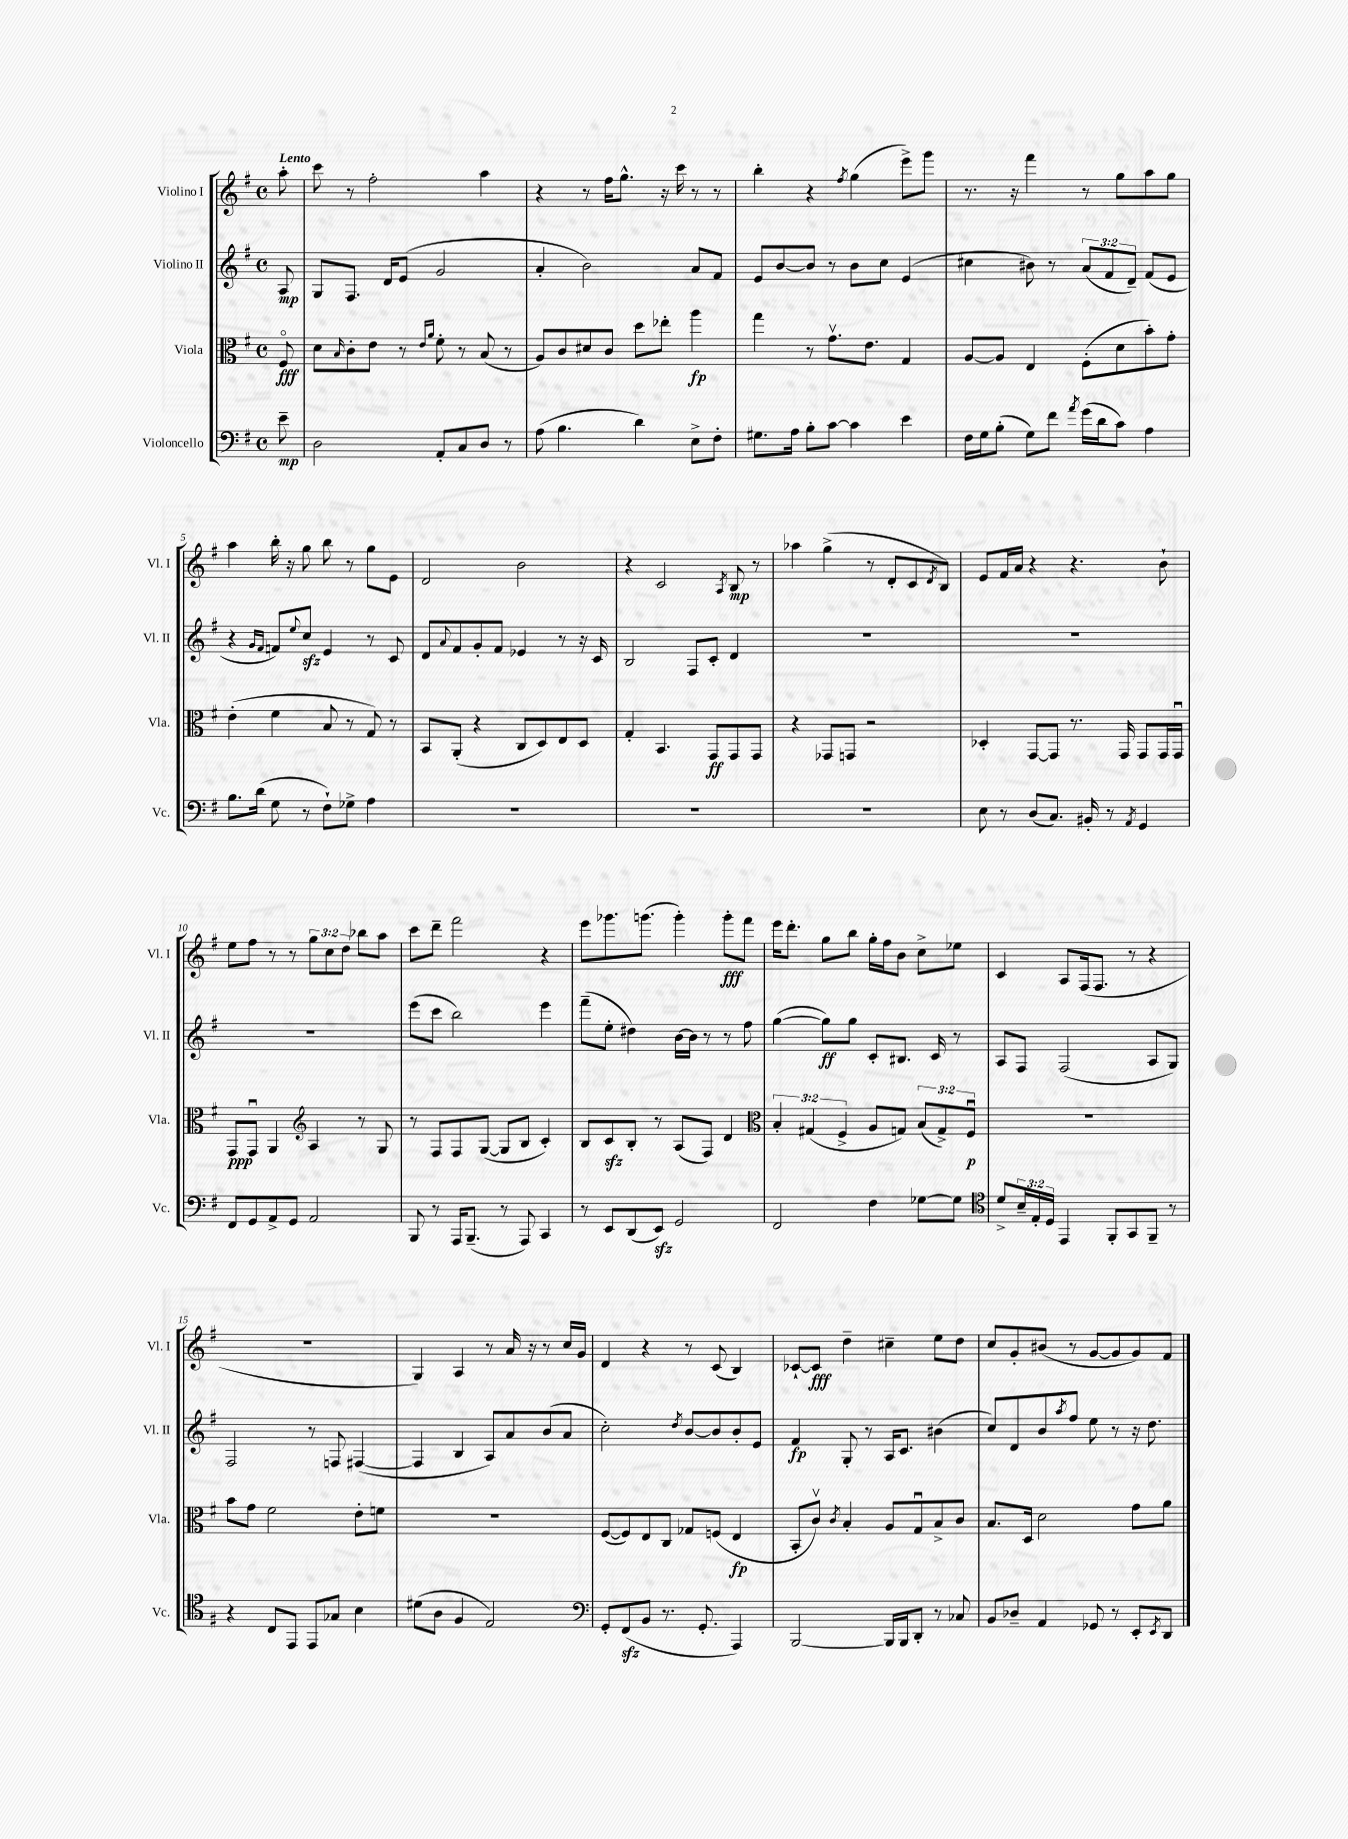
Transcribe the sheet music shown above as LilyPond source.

<<
\new StaffGroup <<
\new Staff = "s0" \with { instrumentName = "Violino I" shortInstrumentName = "Vl. I" } {
    \clef treble \key g \major \defaultTimeSignature \time 4/4 \override Staff.TupletNumber.text = #tuplet-number::calc-fraction-text \partial 8 \tempo "Lento"
    a''8-. |
    c'''8 r8 fis''2-. a''4 |
    r4 r8 fis''16 g''8.-^ r16 c'''16 r8 r8 |
    b''4-. r4 \acciaccatura { fis''8 } g''4( e'''8->) g'''8 |
    r8. r16 fis'''4 r8 g''8 a''8 g''8 |
    a''4 b''16-. r16 g''8 b''8 r8 g''8 e'8 |
    d'2 b'2 |
    r4 c'2 \acciaccatura { a8 } b8\mp r8 |
    aes''4 g''4->( r8 d'8-. c'8 \acciaccatura { d'8 } b8) |
    e'8 fis'16 a'16 r4 r4. b'8-! |
    e''8 fis''8 r8 r8 \tuplet 3/2 { g''8 c''8 d''8 } bes''8 a''8 |
    c'''8 d'''8-- fis'''2 r4 |
    e'''8 ges'''8. g'''8.( g'''4-.) g'''8-.\fff fis'''8 |
    e'''16 d'''8.-. g''8 b''8 g''16-. fis''16 b'8 c''8-> ees''8 |
    c'4 a8 fis16( fis8. r8 r4 |
    R1 |
    g4) a4 r8 a'16 r16 r8 c''16 g'16 |
    d'4 r4 r8 c'8( b4) |
    ces'8~-! ces'8\fff d''4-- cis''4-- e''8 d''8 |
    c''8 g'8-. bis'8( r8 g'8~ g'8 g'8) fis'8 \bar "|." |
}
\new Staff = "s1" \with { instrumentName = "Violino II" shortInstrumentName = "Vl. II" } {
    \clef treble \key g \major \defaultTimeSignature \time 4/4 \override Staff.TupletNumber.text = #tuplet-number::calc-fraction-text \partial 8
    a8\mp |
    g8 fis8. d'16 e'8( g'2 |
    a'4-. b'2) a'8 fis'8 |
    e'8 b'8~ b'8 r8 b'8 c''8 e'4( |
    cis''4 bis'8) r8 \tuplet 3/2 { a'8( fis'8 d'8--) } fis'8( e'8 |
    r4 \grace { g'16 fis'16 } f'8) \appoggiatura { e''8 } c''8\sfz e'4 r8 c'8 |
    d'8 \appoggiatura { a'8 } fis'8 g'8-. fis'8 ees'4 r8 r16 c'16 |
    b2 fis8 c'8-. d'4 |
    R1 |
    R1 |
    R1 |
    e'''8( c'''8 b''2) e'''4 |
    fis'''8--( e''8-. dis''4) b'16~ b'16 r8 r8 fis''8 |
    g''4~( g''8\ff) g''8 c'8-. bis8. c'16 r8 |
    a8 fis8 fis2( a8 g8) |
    fis2 r8 f8 fis4~( |
    fis4 b4 a8) a'8 b'8( a'8 |
    c''2-.) \acciaccatura { d''8 } b'8~ b'8 b'8-. e'8 |
    fis'4\fp g8-. r8 a16 c'8. bis'4( |
    c''8) d'8 b'8 \acciaccatura { a''8 } fis''8 e''8 r8 r16 d''8. \bar "|." |
}
\new Staff = "s2" \with { instrumentName = "Viola" shortInstrumentName = "Vla." } {
    \clef alto \key g \major \defaultTimeSignature \time 4/4 \override Staff.TupletNumber.text = #tuplet-number::calc-fraction-text \partial 8
    fis8\flageolet\fff |
    d'8 \grace { b16 } c'8-. e'8 r8 \grace { e'16 a'16 } fis'8-. r8 b8( r8 |
    a8) c'8 dis'8 c'8 d''8 ees''8-. a''4\fp |
    g''4 r8 g'8.\upbow e'8. g4 |
    a8~ a8 e4 fis8-.( d'8 b'8-.) g'8-. |
    e'4-.( fis'4 b8 r8 g8) r8 |
    b,8 a,8-.( r4 c8 d8) e8 d8 |
    g4-. b,4. g,8\ff g,8 g,8 |
    r4 ges,8 g,8 r2 |
    des4-. g,8~ g,8 r8. g,16 g,8 g,16 g,16\downbow |
    g,8\ppp g,8\downbow a,4 \clef treble a4 r8 g8 |
    r8 fis8 fis8 g8~( g8 b8 c'4-.) |
    b8 c'8\sfz b8-. r8 a8( fis8) d'4 |
    \clef alto \tuplet 3/2 { b4-. gis4( fis4-> } a8 g8) \tuplet 3/2 { b8( g8->) fis8\downbow\p } |
    R1 |
    b'8 g'8 fis'2 e'8-. f'8 |
    R1 |
    fis8~( fis8) e8 c8 ges8 f8( e4\fp |
    b,8-. c'8\upbow) \acciaccatura { c'8 } b4-. a8 g8\downbow b8-> c'8 |
    b8. d16 d'2 g'8 a'8 \bar "|." |
}
\new Staff = "s3" \with { instrumentName = "Violoncello" shortInstrumentName = "Vc." } {
    \clef bass \key g \major \defaultTimeSignature \time 4/4 \override Staff.TupletNumber.text = #tuplet-number::calc-fraction-text \partial 8
    e'8--\mp |
    d2 a,8-. c8 d8 r8 |
    a8( b4. d'4) e8-> fis8-. |
    gis8. a16 b8-. c'8~ c'4 e'4 |
    fis16 g16 b8-.( g8) fis'8 \acciaccatura { a'8 } g'16( d'16 c'8) a4 |
    b8. d'16( g8 r8 fis8-!) ges8-> a4 |
    R1 |
    R1 |
    R1 |
    e8 r8 d8( c8.) bis,16-. r8 \acciaccatura { a,8 } g,4 |
    fis,8 g,8 a,8-> g,8 a,2 |
    b,,8 r8 a,,16 b,,8.--( r8 a,,8) c,4 |
    r8 e,8 d,8( e,8\sfz) g,2 |
    fis,2 fis4 ges8~ ges8 |
    \clef tenor d'8-> \tuplet 3/2 { b16-- e16-. d16 } e,4 fis,8-. g,8 fis,8-- r8 |
    r4 c8 e,8 e,8 ges8 b4 |
    dis'8( a8 fis4 e2) |
    \clef bass g,8-. fis,8\sfz( b,8 r8. g,8.-. a,,4) |
    b,,2~ b,,16 b,,16 d,8-. r8 ces8 |
    b,8 des8-- a,4 ges,8 r8 e,8-. \acciaccatura { e,8 } d,8 \bar "|." |
}
>>
>>
